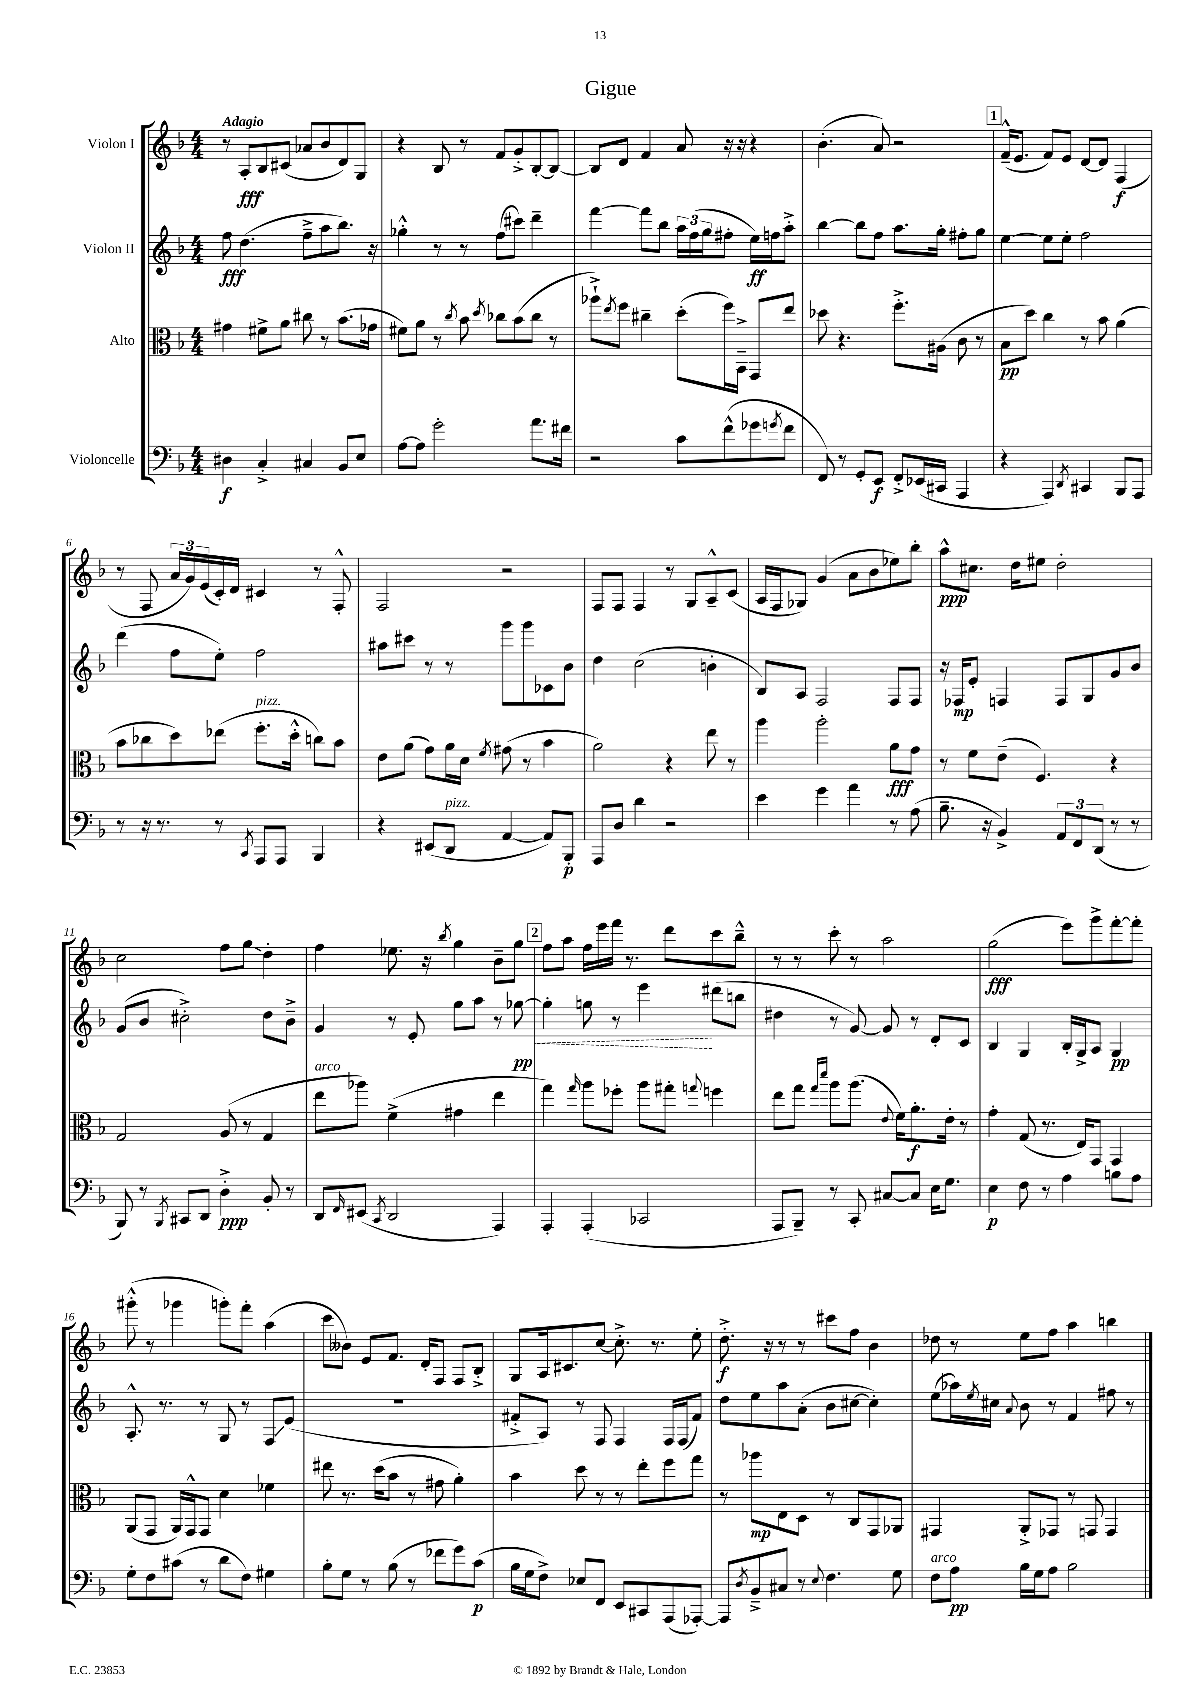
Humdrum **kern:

**kern	**kern	**kern	**kern
*staff4	*staff3	*staff2	*staff1
*clefF4	*clefC3	*clefG2	*clefG2
*k[b-]	*k[b-]	*k[b-]	*k[b-]
*M4/4	*M4/4	*M4/4	*M4/4
4D#\	4g#\	8ff\	8r
.	.	(4.dd\	8A'/L
4C'^/	8f#^\L	.	8B-/
.	8a\J	.	(8c#/J
4C#/	8cc#\	8ff~^\L	8a-/L
.	8r	8aa\	8b-/
8BB-/L	(8.b-\L	8.bb-\J)	8d/)
8E/J	.	.	8G/J
.	16g-\Jk	16r	.
=	=	=	=
[8A\L	8f#\L)	4gg-'^^\	4r
8A\]J	8a\J	.	.
2g'\	8r	8r	8B-/
.	8qcc/	.	.
.	8b-\	8r	8r
.	8qdd/	.	.
.	8cc-\L	(8ff\L	8f/L
.	(8b-\	8ccc#\J)	8g'^/
8.a\L	8cc-\J	4ddd~\	[8B-'/
.	8r	.	8B-/_J
16f#\Jk	.	.	.
=	=	=	=
2r	8aa-`^\L)	[4fff\	8B-/]L
.	8qee/	.	.
.	8ff\J	.	8d/J
.	4cc#~\	8fff\]L	4f/
.	.	8bb-\J	.
8c\L	(8dd'\L	24aa\LL	8a/
.	.	(24ff\	.
.	.	24gg\J	.
(8f^^\	16ff\L)	8ff#'\J	16r
.	16BB-~^\JJ	.	16r
8g-\	8GG/L	16ee\LL)	4r
.	.	16ff\J	.
8qg/	.	.	.
8f\J	8ee/J	8aa'^\J	.
=	=	=	=
8FF/)	8dd-\	[4bb-\	(4.b-'\
8r	4.r	.	.
8GG'/L	.	8bb-\]L	.
8EE/J	.	8ff\J	8a/)
8FF'^/L	8.ff'^\L	8.aa\L	2r
(16EE-/L	.	.	.
16CC#/JJ	(16A#\Jk	16gg'\Jk	.
4AAA/	8c\	8ff#'\L	.
.	8r	8gg\J	.
=	=	=	=
4r	8B-\L	[4ee\	(16f~^^/LK
.	.	.	8.e/J
.	8dd\J)	.	.
4AAA/)	4cc\	8ee\]L	8f/L)
.	.	8ee'\J	8e/J
8qDD/	.	.	.
4CC#/	8r	2ff\	[8d/L
.	8b-\	.	8d/]J
8BBB-/L	(4a\	.	(4F/
8AAA/J	.	.	.
=	=	=	=
8r	8b-\L	(4ddd\	8r
16r	8cc-\	.	8F/
8.r	.	.	.
.	8dd\)	8ff\L	24a/LL
.	.	.	24g/)
.	.	.	(24e/
8r	(8ee-\J	8ee'\J)	16c'/)
.	.	.	16d/JJ
8qCC/	.	.	.
8AAA/L	8.ff'\L	2ff\	4c#/
8AAA/J	.	.	.
.	16dd'^^\Jk	.	.
4BBB-/	8cc\L)	.	8r
.	8b-\J	.	8F'^^/
=	=	=	=
4r	8e\L	8aa#\L	2F/
.	(8a\J	8ccc#\J	.
(8EE#/L	8g\L)	8r	.
8DD/J	16a\L	8r	.
.	16d\JJ	.	.
.	8qf/	.	.
[4AA/	(8g#\	8ggg\L	2r
.	8r	8ggg\	.
8AA/]L)	4b-\	8c-\	.
8BBB-'/J	.	8b-\J	.
=	=	=	=
8AAA/L	2a\)	4dd\	8F/L
8D/J	.	.	8F/J
4d\	.	(2cc\	4F/
2r	4r	.	8r
.	.	.	8G/L
.	8ee\	4b'\	8A~^^/
.	8r	.	(8c/J
=	=	=	=
4e\	4aa\	8B-/L)	16A/LL
.	.	.	16F/J
.	.	8A/J	8G-/J)
4g\	2aa'\	2F/	(4g/
4a\	.	.	8a\L
.	.	.	8b-\
8r	8a\L	8F/L	8ee-\)
(8A\	8g\J	8F/J	8bb-'\J
=	=	=	=
8.B-~\	8r	16r	8aa^^\L
.	.	16F-/LK	.
.	8f\L	8e'/J	8.cc#\J
16r	.	.	.
4BB-^/)	(8e~\J	4F/	.
.	.	.	16dd\LK
.	4.F/)	.	8ee#\J
12AA/L	.	8F/L	2dd'\
12FF/	.	.	.
.	.	8G/	.
(12DD/J	.	.	.
8r	4r	8g/	.
8r	.	8b-/J	.
=	=	=	=
8BBB-/)	2G/	(8g/L	2cc\
8r	.	8b-/J	.
8qBBB-/	.	.	.
8CC#/L	.	2cc#'^\)	.
8DD/J	.	.	.
4D'^\	(8A/	.	8ff\L
.	8r	.	8gg\J
8BB-'/	4G/	8dd\L	4dd'\
8r	.	8b-~^\J	.
=	=	=	=
8DD/L	8ee\L	4g/	4ff\
16qqFF/	.	.	.
(8EE#/J	8aa-\J)	.	.
8qCC/	.	.	.
2DD/	(4f^\	8r	8.ee-\
.	.	8e'/	.
.	.	.	16r
.	.	.	8qbb-/
.	4g#\	8gg\L	4gg\
.	.	8aa\J	.
4AAA/)	4ee\	8r	8b-~\L
.	.	[8gg-\	8gg\J
=	=	=	=
4AAA'/	4gg\)	4gg-'\]	8ff\L
.	.	.	8aa\J
.	16qqgg/	.	.
(4AAA'/	8aa\L	8gg\	16ff\LL
.	.	.	16eee\
.	8ff-'\J	8r	16fff\JJ
.	.	.	8.r
2CC-/	8aa\L	4eee\	.
.	8gg#'\J	.	8ddd\L
.	8qqgg/	.	.
.	4ff\	(8ddd#\L	8ccc\
.	.	8bb\J	8bb-~^^\J
=	=	=	=
8AAA/L	8ee\L	4dd#\	8r
8BBB-~/J)	8gg\J	.	8r
.	16qqgg/LL	.	.
.	16qqddd/JJ	.	.
8r	8aa\L	8r	8ccc'\
8CC'/	(8.aa\J	[8g/)	8r
[8C#/L	.	8g/]	2aa\
.	8qqe/	.	.
.	16f\LK)	.	.
8C#/]J	8.a'\	8r	.
16E\LK	.	8d'/L	.
8.G\J	16e'\Jk	.	.
.	8r	8c/J	.
=	=	=	=
4E\	4g'\	4B-/	(2gg\
8F\	(8G/	4G/	.
8r	8.r	.	.
4A\	.	16B-'/LL	8eee\L)
.	16E/LK)	16G^/J	.
.	8GG/J	8A/J	8ggg^\
8B\L	4GG/	4G/	[8fff'\
8A\J	.	.	8fff'\]J
=	=	=	=
8G'\L	(8AA/L	8.A'^^/	(8ggg#'^^\
8F\	8GG/J	.	8r
.	.	8.r	.
(8c#\J	16AA/LL)	.	4ggg-\
.	16GG^^/J	.	.
8r	8GG/J	8r	.
8d\L	4d\	8G/	8ggg'\L)
8F\J)	.	8r	8fff'\J
4G#\	4f-\	8F/L	(4aa\
.	.	(8e/J	.
=	=	=	=
8B-'\L	8ee#\	1r	8ccc\L
8G\J	8.r	.	8b--\J)
8r	.	.	8e/L
.	(16dd\LK	.	.
(8B-\	8b-\J	.	8.f/J
8r	8r	.	.
.	.	.	16d'/LK
8f-\L	8g#\	.	8F/J
8g\)	4a'\)	.	8F/L
(8c\J	.	.	8B-'^/J
=	=	=	=
16B-\LL	4b-\	8f#'^/L	8G/L
16G\J	.	.	.
8F^\J)	.	8A/J)	16A/k
.	.	.	8.c#/
8E-/L	8dd\	8r	.
8FF/J	8r	8F/	[8cc/J
8EE/L	8r	4F/	8.cc'^\]
8CC#/	8ee'\L	.	.
.	.	.	8.r
(8AAA/	8ff\	16F/LL	.
.	.	(16F/J	.
[8AAA-'/J)	8gg\J	8f#/J)	8ee'\
=	=	=	=
8AAA-/]L	8r	8dd\L	8.dd'^\
8qD/	.	.	.
8BB-~^/	8aa-\L	8ee\	.
.	.	.	16r
8C#/J	8E\	8aa\	8r
8r	8D\J	(8a'\J	8r
8qqE/	.	.	.
4.F\	8r	8b-\L	8ccc#\L
.	8C/L	[8cc#\J	8ff\J
.	8GG/	4cc#'\])	4b-\
8G\	8AA-/J	.	.
=	=	=	=
8F\L	4GG#/	(8ee\L	8dd-\
8A\J	.	16aa-\L)	8r
.	.	8qee/	.
.	.	16cc#\JJ	.
.	.	8qqa/	.
16B-\LL	8AA'^/L	8b-\	8ee\L
16G\J	.	.	.
8A\J	8GG-/J	8r	8ff\J
2B-\	8r	4f/	4aa\
.	8GG/	.	.
.	4GG/	8ff#\	4bb\
.	.	8r	.
==	==	==	==
*-	*-	*-	*-
